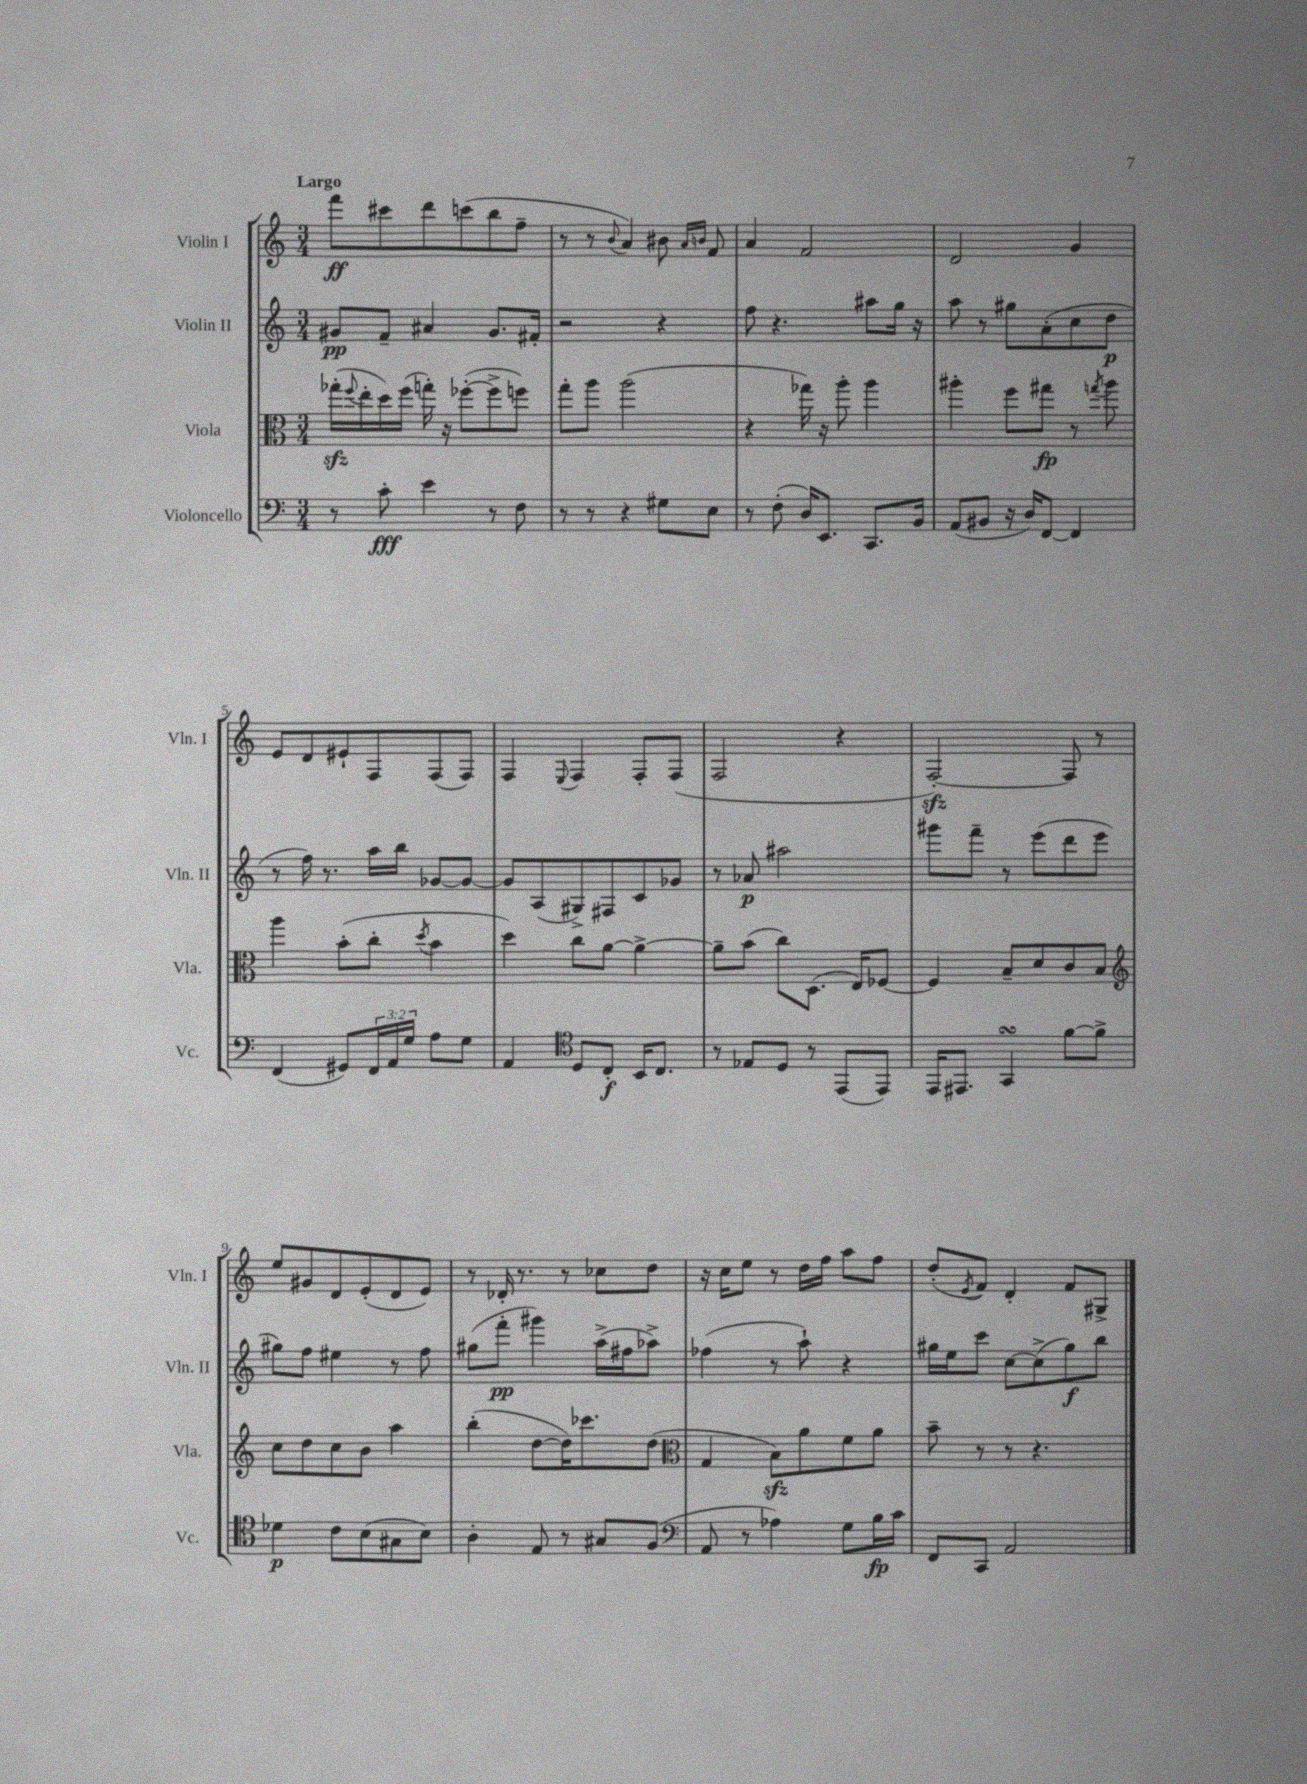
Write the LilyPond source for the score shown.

<<
\new StaffGroup <<
\new Staff = "s0" \with { instrumentName = "Violin I" shortInstrumentName = "Vln. I" } {
    \clef treble \key c \major \numericTimeSignature \time 3/4 \tempo "Largo"
    f'''8\ff cis'''8 d'''8 c'''8( b''8 f''8-- |
    r8 r8 \appoggiatura { b'8 } a'4) bis'8 \grace { a'16 b'16 } f'8 |
    a'4 f'2 |
    d'2 g'4 |
    e'8 d'8 eis'8-! f8 f8( f8) |
    f4 \appoggiatura { e8 } f4 f8-. f8( |
    f2 r4 |
    f2~-.\sfz) f8 r8 |
    e''8 gis'8 d'8 e'8-.( d'8 e'8) |
    r8 des'16-. r8. r8 ces''8 d''8 |
    r16 c''16 e''8 r8 d''16 f''16 a''8 f''8 |
    d''8-.( \acciaccatura { e'8 } f'8) d'4-. f'8 gis8-> \bar "|." |
}
\new Staff = "s1" \with { instrumentName = "Violin II" shortInstrumentName = "Vln. II" } {
    \clef treble \key c \major \numericTimeSignature \time 3/4
    gis'8\pp f'8-- ais'4 gis'8. fis'16-. |
    r2 r4 |
    f''8 r4. ais''8 g''16 r16 |
    a''8 r8 gis''8 a'8-.( c''8 d''8\p |
    r8 f''16) r8. a''16 b''16 ges'8~ ges'8~ |
    ges'8 a8( gis8->) fis8 c'8 ges'8 |
    r8 aes'8\p ais''2 |
    gis'''8 f'''8-- r8 e'''8( d'''8 e'''8 |
    gis''8) f''8 eis''4 r8 f''8 |
    gis''8( f'''8-.\pp gis'''4) a''16->( fis''16 aes''8->) |
    fes''4( r8 a''8-!) r4 |
    gis''16 e''16 c'''8 c''8~ c''8->( gis''8\f) b''8 \bar "|." |
}
\new Staff = "s2" \with { instrumentName = "Viola" shortInstrumentName = "Vla." } {
    \clef alto \key c \major \numericTimeSignature \time 3/4
    ges''16-.\sfz( \appoggiatura { f''8 } e''16-. d''16) f''16( g''16-.) r16 fes''8~-.( fes''8-> f''8) |
    g''8-. a''8 a''2( |
    r4 ges''16) r16 a''8-. a''4 |
    ais''4-. f''8 gis''8\fp r8 \acciaccatura { g''8 } ais''8 |
    a''4 b'8-.( c''8-. \acciaccatura { d''8 } b'4 |
    d''4) c''8 a'8~ a'4~-> |
    a'8-- b'8( c''8) d8.( e16) fes8~ |
    fes4 b8-- d'8 c'8 b8 |
    \clef treble c''8 d''8 c''8 b'8 a''4 |
    b''4-.( d''8~ d''16) ces'''8. d''8( |
    \clef alto g4 b8\sfz) a'8 f'8 a'8 |
    b'8-- r8 r8 r4. \bar "|." |
}
\new Staff = "s3" \with { instrumentName = "Violoncello" shortInstrumentName = "Vc." } {
    \clef bass \key c \major \numericTimeSignature \time 3/4 \override Staff.TupletNumber.text = #tuplet-number::calc-fraction-text
    r8 c'8-.\fff e'4 r8 f8 |
    r8 r8 r4 gis8 e8 |
    r8 f8-.( d16) e,8. c,8. b,16 |
    a,8( bis,8 r16 d16) f,8~ f,4 |
    f,4( gis,8) \tuplet 3/2 { f,16 a,16 g16 } a8 g8 |
    a,4 \clef tenor d8 c8-.\f b,16 c8. |
    r8 ees8 d8 r8 e,8( e,8) |
    e,16 eis,8. g,4\turn f'8~ f'8-> |
    des'4\p c'8 b8( gis8 b8) |
    a4-. e8 r8 gis8 f8( |
    \clef bass a,8 r8 aes4) g8 b16\fp c'16 |
    f,8 c,8 a,2 \bar "|." |
}
>>
>>
